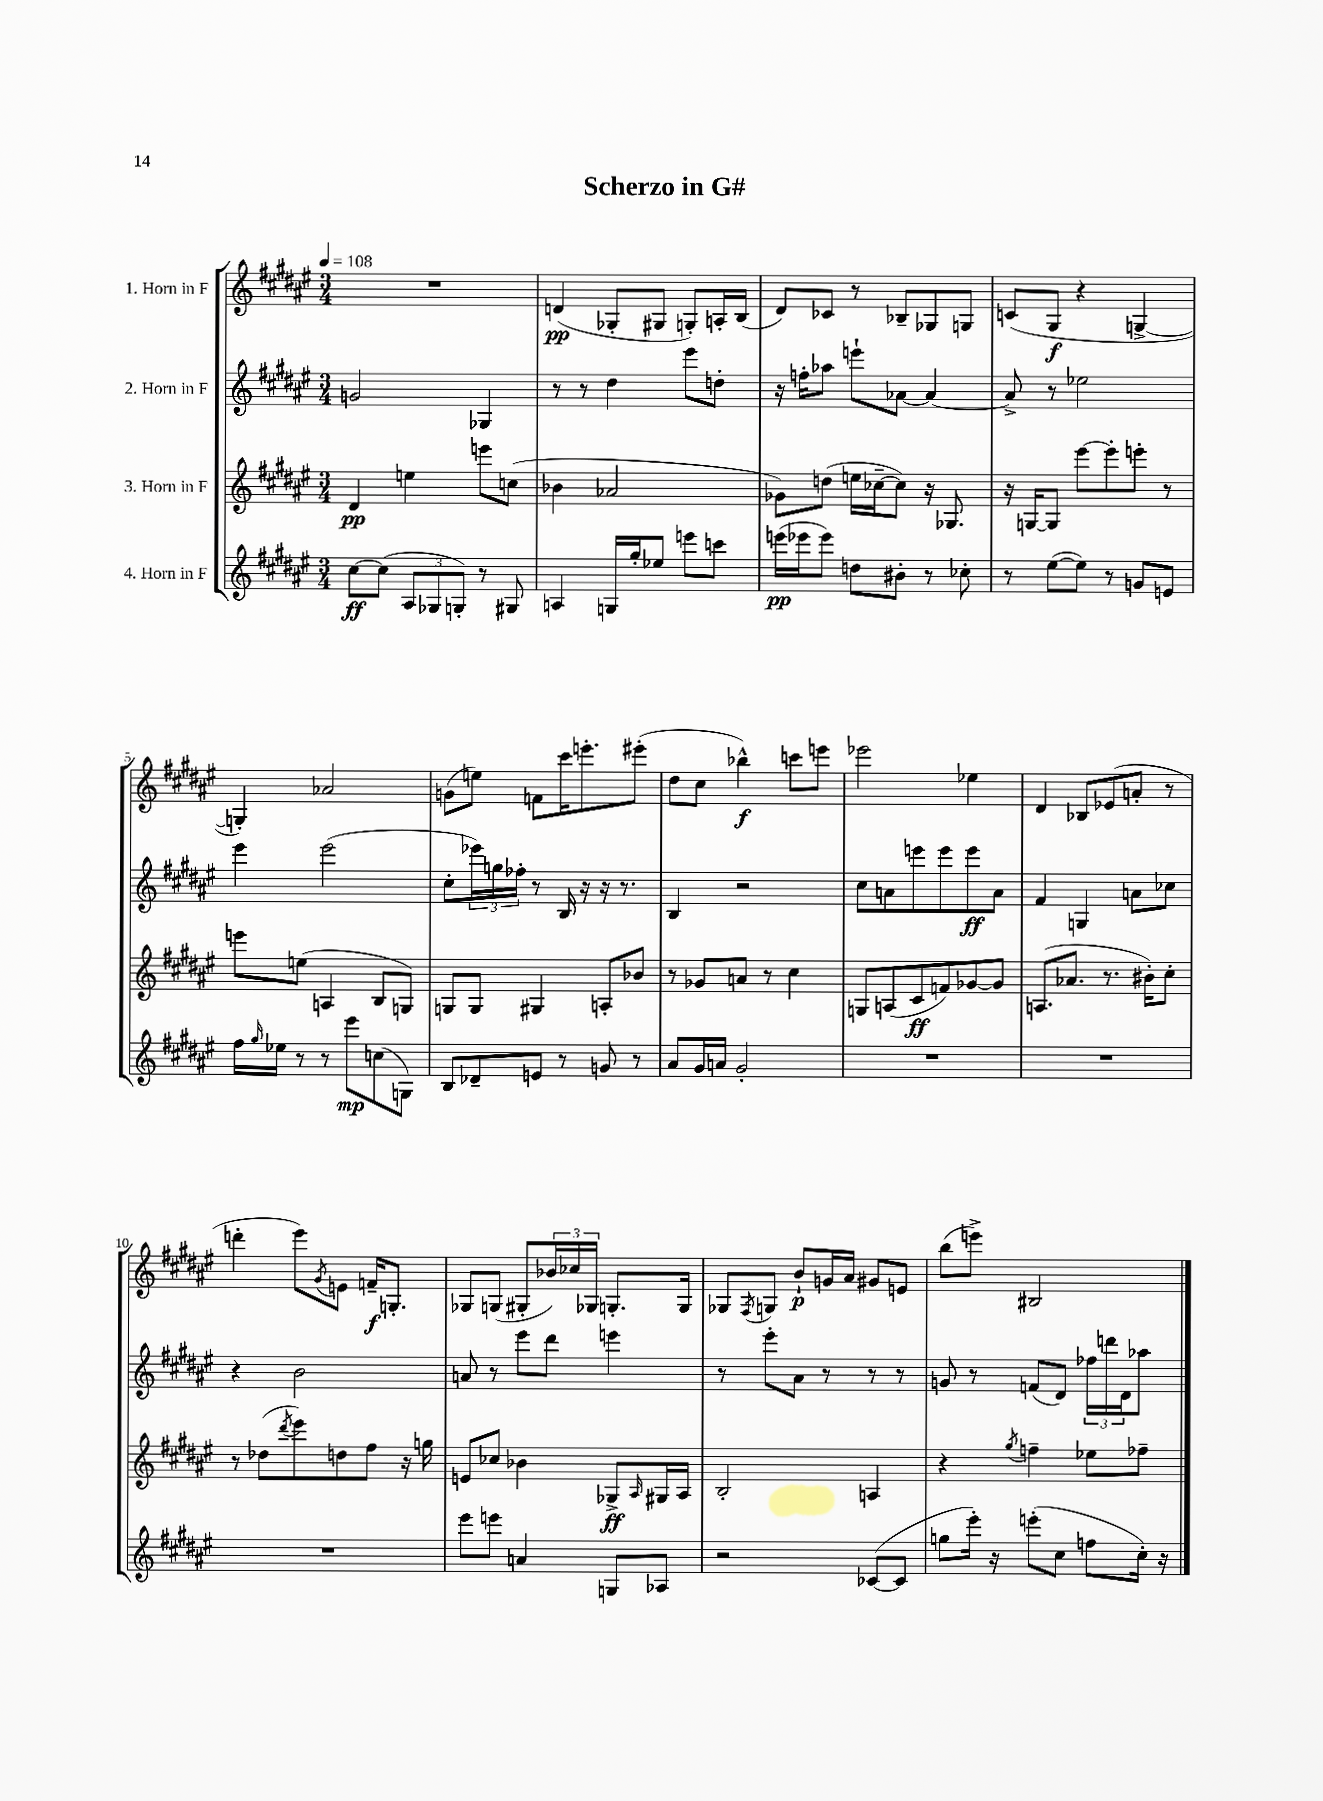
\header { title = "Scherzo in G#" }
<<
\new StaffGroup <<
\new Staff = "s0" \with { instrumentName = "1. Horn in F" } {
    \clef treble \key fis \major \numericTimeSignature \time 3/4 \tempo 4 = 108
    R2. |
    d'4\pp( ges8-. gis8 g8-.) a16-. b16( |
    dis'8) ces'8 r8 bes8-- ges8 g8 |
    c'8( gis8\f r4 g4~-> |
    g4-.) aes'2 |
    g'8( e''8) f'8 cis'''16 e'''8.-. eis'''8-.( |
    dis''8 cis''8 bes''4-^\f) c'''8 e'''8 |
    ees'''2 ees''4 |
    dis'4 bes8 ees'8( a'8-. r8 |
    d'''4-. eis'''8) \acciaccatura { gis'8 } e'8 f'16--\f g8.-. |
    ges8 g8( gis8-. \tuplet 3/2 { bes'16) ces''16 ges16 } g8.-. g16 |
    ges8 \acciaccatura { fis8 } g8 b'8-!\p g'16 ais'16 gis'8 e'8 |
    b''8( e'''8->) bis2 \bar "|." |
}
\new Staff = "s1" \with { instrumentName = "2. Horn in F" } {
    \clef treble \key fis \major \numericTimeSignature \time 3/4
    g'2 ges4 |
    r8 r8 dis''4 eis'''8 d''8-. |
    r16 f''16-. aes''8 e'''8-! aes'8~ aes'4~ |
    aes'8-> r8 ees''2 |
    eis'''4 eis'''2( |
    cis''8-. \tuplet 3/2 { ees'''16) g''16 fes''16-. } r8 b16 r16 r16 r8. |
    b4 r2 |
    cis''8 a'8 e'''8 e'''8 e'''8\ff a'8 |
    fis'4 g4 a'8 ces''8 |
    r4 b'2 |
    a'8 r8 eis'''8 dis'''8 e'''4 |
    r8 eis'''8-. ais'8 r8 r8 r8 |
    g'8 r8 f'8( dis'8) \tuplet 3/2 { fes''16 d'''16 dis'16 } aes''8 \bar "|." |
}
\new Staff = "s2" \with { instrumentName = "3. Horn in F" } {
    \clef treble \key fis \major \numericTimeSignature \time 3/4
    dis'4\pp e''4 e'''8 c''8( |
    bes'4 aes'2 |
    ges'8) d''8( e''16 ces''16~-- ces''8) r16 ges8. |
    r16 g16~ g8 eis'''8~ eis'''8-. e'''8-. r8 |
    e'''8 e''8( a4 b8 g8) |
    g8 g8 gis4 a8-. bes'8 |
    r8 ges'8 a'8 r8 cis''4 |
    g8 a8( cis'8\ff f'8) ges'8~ ges'8 |
    a8.( aes'8. r8. bis'16-.) cis''8-. |
    r8 des''8( \acciaccatura { dis'''8 } eis'''8) d''8 fis''8 r16 g''16 |
    e'8 ces''8 bes'4 ges8->\ff \grace { ais16 } gis16 ais16 |
    b2-. a4 |
    r4 \acciaccatura { gis''8 } f''4-- ees''8 fes''8-- \bar "|." |
}
\new Staff = "s3" \with { instrumentName = "4. Horn in F" } {
    \clef treble \key fis \major \numericTimeSignature \time 3/4
    cis''8~\ff cis''8( \tuplet 3/2 { ais8 ges8 g8-.) } r8 gis8 |
    a4 g16 gis''16-. ees''8 e'''8 c'''8 |
    e'''16\pp( ees'''16 ees'''8) d''8 bis'8-. r8 ces''8-. |
    r8 eis''8~( eis''8) r8 g'8 e'8 |
    fis''16 \grace { gis''16 } ees''16 r8 r8 eis'''8\mp c''8( g8) |
    b8 des'8-- e'8 r8 g'8 r8 |
    ais'8 gis'16 a'16 gis'2-. |
    R2. |
    R2. |
    R2. |
    eis'''8 e'''8 a'4 g8 aes8 |
    r2 ces'8~( ces'8 |
    g''8 eis'''16-.) r16 e'''8-.( cis''8 f''8 cis''16-.) r16 \bar "|." |
}
>>
>>
